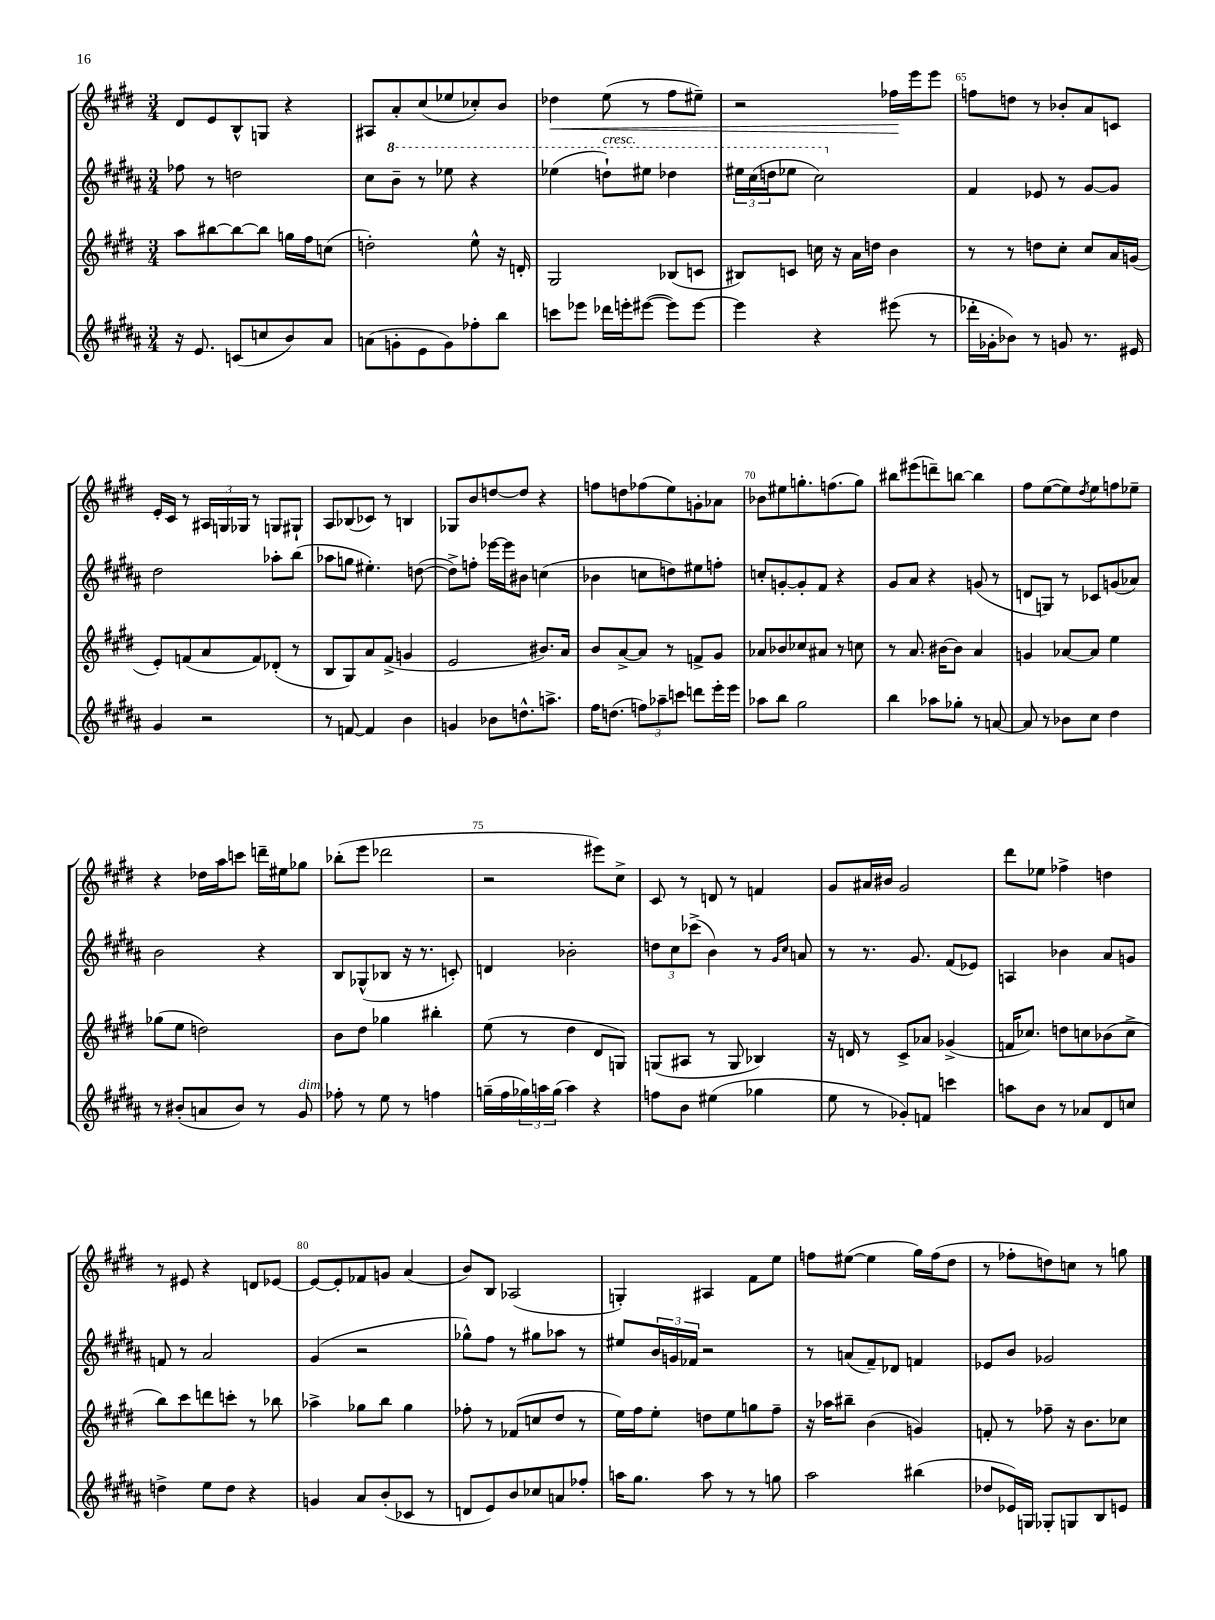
<<
\new StaffGroup <<
\new Staff = "s0" {
    \clef treble \key e \major \numericTimeSignature \time 3/4
    dis'8 e'8 b8-^ g8 r4 |
    ais8 a'8-. cis''8( ees''8 ces''8-.) b'8 |
    des''4\< e''8( r8 fis''8 eis''8--) |
    r2 fes''16\! e'''16 e'''8 |
    f''8 d''8 r8 bes'8-. a'8 c'8 |
    e'16-. cis'16 r8 \tuplet 3/2 { ais16 g16 ges16 } r8 g8 gis8-! |
    a8 bes8( ces'8) r8 b4 |
    ges8 b'8 d''8~ d''8 r4 |
    f''8 d''8 fes''8( e''8) g'8-. aes'8 |
    bes'8 eis''8 g''8.-. f''8.( g''8) |
    bis''8 eis'''8( d'''8--) b''8~ b''4 |
    fis''8 e''8~( e''8) \acciaccatura { dis''8 } e''8 f''8 ees''8-- |
    r4 des''16 a''16 c'''8 d'''16-- eis''16 ges''8 |
    bes''8-.( e'''8 des'''2 |
    r2 eis'''8) cis''8-> |
    cis'8 r8 d'8 r8 f'4 |
    gis'8 ais'16 bis'16 gis'2 |
    dis'''8 ees''8 fes''4-> d''4 |
    r8 eis'8 r4 d'8 ees'8~ |
    ees'8~ ees'8-. fes'8 g'8 a'4( |
    b'8) b8 aes2( |
    g4-.) ais4 fis'8 e''8 |
    f''8 eis''8~( eis''4 gis''16) f''16( dis''8 |
    r8 fes''8-. d''8) c''8 r8 g''8 \bar "|." |
}
\new Staff = "s1" {
    \clef treble \key b \major \numericTimeSignature \time 3/4
    fes''8 r8 d''2 |
    cis''8 \ottava #1 b''8-- r8 ees'''8 r4 |
    ees'''4( d'''8-!^\markup { \italic "cresc." }) eis'''8 des'''4 |
    \tuplet 3/2 { eis'''16 cis'''16( d'''16 } ees'''8 cis'''2) \ottava #0 |
    fis'4 ees'8 r8 gis'8~ gis'8 |
    dis''2 aes''8-. b''8( |
    aes''8 g''8 eis''4.-.) d''8~( |
    d''8->) f''8-. ees'''16~ ees'''16 bis'8 c''4( |
    bes'4 c''8 d''8) eis''8 f''8-. |
    c''8-. g'8~-. g'8-. fis'8 r4 |
    gis'8 ais'8 r4 g'8( r8 |
    d'8 g8) r8 ces'8 g'8( aes'8) |
    b'2 r4 |
    b8 ges8-^( bes8 r16 r8. c'8-.) |
    d'4 bes'2-. |
    \tuplet 3/2 { d''8 cis''8 ces'''8->( } b'4) r8 \grace { gis'16 cis''16 } a'8 |
    r8 r8. gis'8. fis'8( ees'8) |
    a4 bes'4 ais'8 g'8 |
    f'8 r8 ais'2 |
    gis'4( r2 |
    ges''8-^) fis''8 r8 gis''8 aes''8 r8 |
    eis''8 \tuplet 3/2 { b'16 g'16 fes'16 } r2 |
    r8 a'8( fis'8--) des'8 f'4 |
    ees'8 b'8 ges'2 \bar "|." |
}
\new Staff = "s2" {
    \clef treble \key e \major \numericTimeSignature \time 3/4
    a''8 bis''8~ bis''8~ bis''8 g''16 fis''16 c''8( |
    d''2-.) e''8-^ r16 d'16-. |
    gis2 bes8( c'8 |
    bis8) c'8 c''16 r16 a'16 d''16 b'4 |
    r8 r8 d''8 cis''8-. cis''8 a'16 g'16( |
    e'8-.) f'8( a'8 f'8) des'8-.( r8 |
    b8 gis8) a'8 fis'8->( g'4 |
    e'2 bis'8.) a'16 |
    b'8 a'8~-> a'8 r8 f'8-> gis'8 |
    aes'8 bes'8 ces''8 ais'8 r8 c''8 |
    r8 a'8. bis'16~ bis'8 a'4 |
    g'4 aes'8~ aes'8 e''4 |
    ges''8( e''8 d''2) |
    b'8 dis''8 ges''4 bis''4-. |
    e''8( r8 dis''4 dis'8 g8) |
    g8( ais8 r8 g8 bes4) |
    r16 d'16 r8 cis'8-> aes'8 ges'4->( |
    f'16 ces''8.) d''8 c''8 bes'8( c''8-> |
    b''8) cis'''8 d'''8 c'''8-. r8 bes''8 |
    aes''4-> ges''8 b''8 ges''4 |
    fes''8-. r8 fes'8( c''8 dis''8 r8 |
    e''16) fis''16 e''8-. d''8 e''8 g''8 fis''8-- |
    r16 aes''16 bis''8-- b'4( g'4) |
    f'8-. r8 fes''8-- r16 b'8. ces''8 \bar "|." |
}
\new Staff = "s3" {
    \clef treble \key b \major \numericTimeSignature \time 3/4
    r16 e'8. c'8( c''8 b'8) ais'8 |
    a'8( g'8-. e'8 g'8) fes''8-. b''8 |
    c'''8 ees'''8 des'''16 e'''16-. eis'''8~( eis'''8) eis'''8~ |
    eis'''4 r4 eis'''8( r8 |
    des'''16-. ges'16-. bes'8) r8 g'8 r8. eis'16 |
    gis'4 r2 |
    r8 f'8~ f'4 b'4 |
    g'4 bes'8 d''8.-^ a''8.-> |
    fis''16 d''8.( \tuplet 3/2 { f''8) aes''8-- c'''8 } d'''8 e'''16-. e'''16 |
    aes''8 b''8 gis''2 |
    b''4 aes''8 ges''8-. r8 a'8~ |
    a'8 r8 bes'8 cis''8 dis''4 |
    r8 bis'8-.( a'8 bis'8) r8 gis'8^\markup { \italic "dim." } |
    fes''8-. r8 e''8 r8 f''4 |
    g''16--( fis''16 \tuplet 3/2 { ges''16) a''16 ges''16( } a''4) r4 |
    f''8 b'8 eis''4( ges''4 |
    e''8 r8 ges'8-.) f'8 c'''4 |
    a''8 b'8 r8 aes'8 dis'8 c''8 |
    d''4-> e''8 d''8 r4 |
    g'4 ais'8 b'8-.( ces'8 r8 |
    d'8 e'8) b'8 ces''8 a'8 fes''8-. |
    a''16 gis''8. a''8 r8 r8 g''8 |
    ais''2 bis''4( |
    des''8 ees'16) g16 ges8-. g8 b8 e'8 \bar "|." |
}
>>
>>
\layout { \context { \Score currentBarNumber = #61 \override BarNumber.break-visibility = ##(#f #t #t) barNumberVisibility = #(every-nth-bar-number-visible 5) } }
